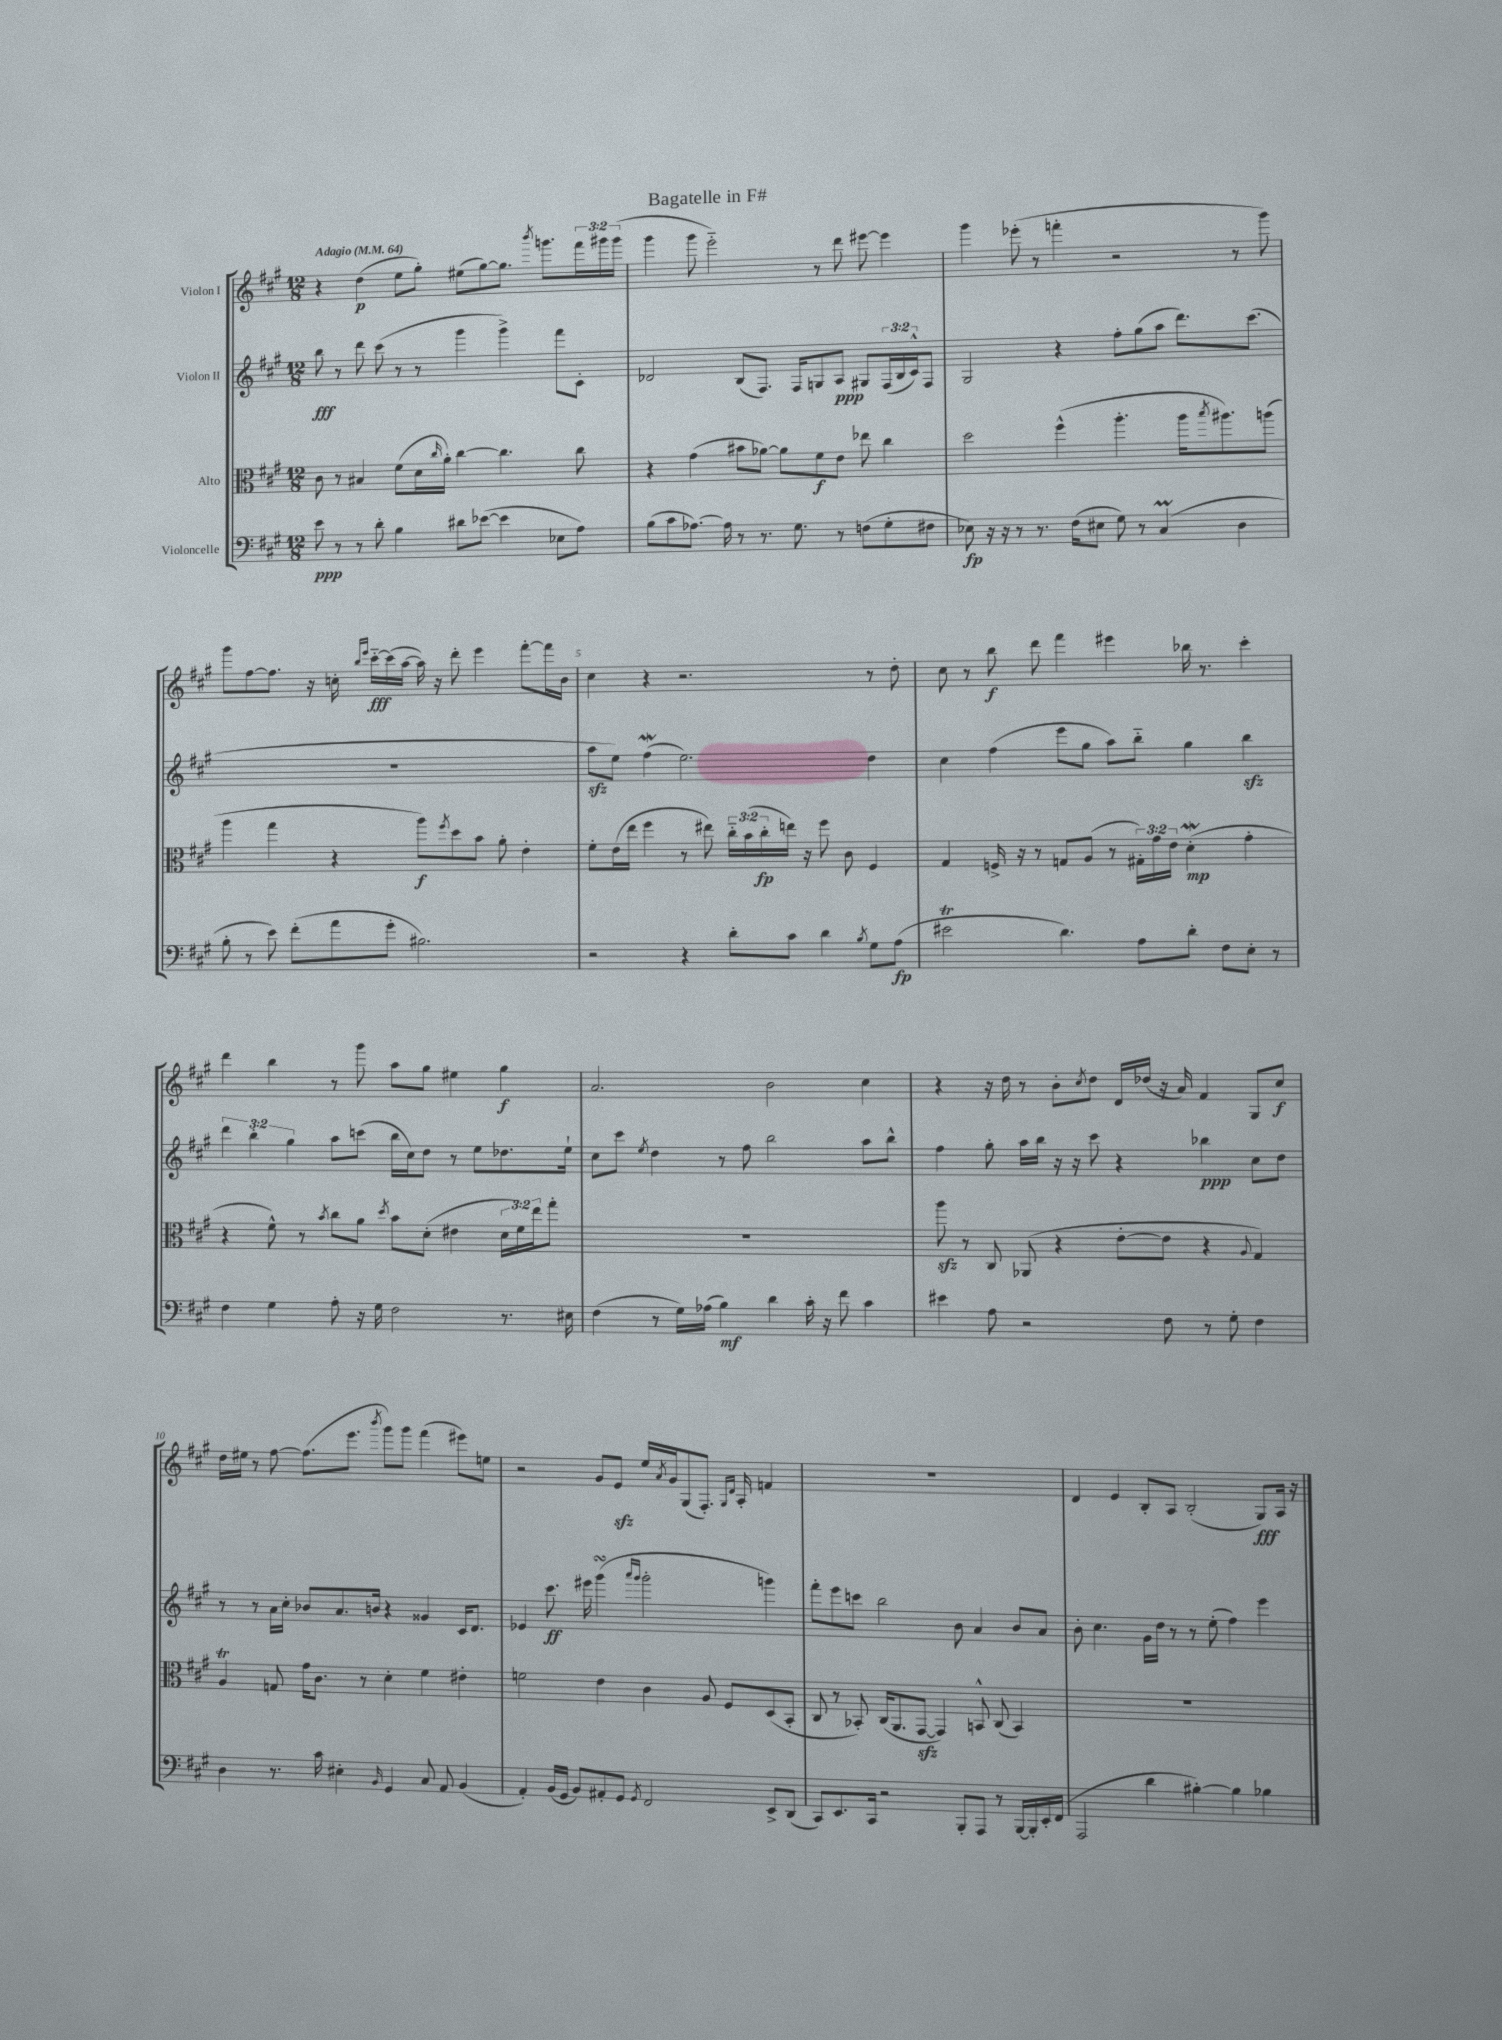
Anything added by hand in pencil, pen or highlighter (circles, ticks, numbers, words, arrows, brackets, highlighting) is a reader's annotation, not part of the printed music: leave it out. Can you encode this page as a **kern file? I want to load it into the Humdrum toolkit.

**kern	**kern	**kern	**kern
*staff4	*staff3	*staff2	*staff1
*clefF4	*clefC3	*clefG2	*clefG2
*k[f#c#g#]	*k[f#c#g#]	*k[f#c#g#]	*k[f#c#g#]
*M12/8	*M12/8	*M12/8	*M12/8
*MM64	*MM64	*MM64	*MM64
8e\	8c#\	8bb\	4r
8r	8r	8r	.
8r	4B#/	8ddd\	(4dd\
8d'\	.	(8ccc#\	.
4B\	(8f#\L	8r	8ee\L
.	16d\L	8r	8gg#'\J)
.	16qqcc#/	.	.
.	16a'\JJ)	.	.
8d#\L	[4cc#\	4ggg#\	(8ee#\L
([8e-\J	.	.	[8gg#\)
4e-\]	4.cc#\]	4ggg#^\)	8.gg#\]J
.	.	.	8qbbb/
.	.	.	8.ggg\L
8E-\L	.	8fff#\L	.
8A\J)	8cc#\	8c#'\J	24fff#\L
.	.	.	24ggg#\
.	.	.	(24ggg#\JJ
=	=	=	=
(8B\L	4r	2d-/	4ggg#\
8c#\	.	.	.
[8.A-\J)	(4g#\	.	8ggg#\
.	.	.	2eee'~\)
16A-\]	.	.	.
8r	8b#\L	(8B/L	.
8.r	[8a-\J)	8.F#/J)	.
.	8a-\]L	.	.
8.G#\	.	16F#/LK	.
.	8f#\	8G/	8r
8r	8e\J	8A/J	8ddd\
(8F\L	8ee-\	8G#/L	[8eee#\
8G#'\	4cc#\	(24F#/L	4eee#\]
.	.	24B/	.
.	.	24c#^^/J)	.
8F#\J	.	8F#/J	.
=	=	=	=
8E-\)	2dd\	2G#/	4ggg#\
16r	.	.	.
16r	.	.	.
8r	.	.	(8eee-'\
8.r	.	.	8r
.	(4ff#^^\	4r	4fff'\
(16F#\LK	.	.	.
8E#\J	.	.	.
8G#\)	4.aa'\	8ff#'\L	2r
8r	.	(8gg#\	.
(4C#/	.	8aa\J	.
.	16aa\LK	8.ddd\L)	.
.	8qbb/	.	.
.	8.aa#\)	.	.
4D\	.	.	8r
.	.	(8.ccc#\J	.
.	(8aa\J	.	8ggg#\)
=	=	=	=
8B'\	4aa\	1.r	8ggg#\L
8r	.	.	[8ff#\
8e\)	4gg#\	.	8.ff#\]J
(8f#'\L	.	.	.
.	.	.	16r
8a\	4r	.	16cc'\
.	.	.	16qqbb/LL
.	.	.	16qqeee/JJ
.	.	.	[16ccc#'~\LL
8g#'\J	.	.	(16ccc#\]
.	.	.	[16aa\JJ
2.B#\)	8aa\L)	.	16aa\])
.	.	.	16r
.	8qff#/	.	.
.	8dd\	.	8ddd'\
.	8b\J	.	4eee\
.	8a'\	.	.
.	4e'\	.	[8fff#'\L
.	.	.	16fff#\]L
.	.	.	16b\JJ
=	=	=	=
2r	8f#'\L	8aa\L	4cc#\
.	(16e\L	8ee\J)	.
.	16ee\JJ	.	.
.	4ff#\	(4ff#\	4r
4r	8r	2.ee\)	2.r
.	8ee#\)	.	.
8d'\L	24cc#'~\LL	.	.
.	(24b\	.	.
.	24cc#'\	.	.
8c#\J	16ee\JJ)	.	.
.	16r	.	.
4d\	8ff#\	.	.
.	8c#\	.	.
8qB/	.	.	.
8G#\L	4F#/	4dd\	8r
(8A\J	.	.	8dd'\
=	=	=	=
2e#\	4G#/	4cc#\	8cc#\
.	.	.	8r
.	16F^/	(4ff#\	8bb\
.	16r	.	.
.	8r	.	8ddd\
4.d\)	8G/L	8eee\L	4fff#\
.	(8A/J	8gg#\J	.
.	8r	8aa\L)	4eee#\
8A\L	24G#'\LL)	8bb'~\J	.
.	24g#\	.	.
.	24e\JJ	.	.
8d'\J	(4d'\	4gg#\	16bb-\
.	.	.	8.r
8F#\L	.	.	.
8E'\J	4g#'\	4bb\	4ccc#'\
8r	.	.	.
=	=	=	=
4F#\	4r	6ddd\	4ddd\
.	.	6bb'\	.
4G#\	8f#^^\)	.	4bb\
.	.	6gg#\	.
.	8r	.	.
.	8qb/	.	.
8A'\	8cc#\L	8aa\L	8r
16r	8a\J	(8ccc\J	8ggg#\
16G#\	.	.	.
.	8qdd/	.	.
2F#\	8b\L	16bb\LL	8aa\L
.	.	16cc#\J)	.
.	(8d'\J	8dd\J	8gg#\J
.	4e#\	8r	4ee#\
.	.	8ee\L	.
8.r	24d\LL	8.dd-\	4gg#\
.	24f#\)	.	.
.	24ee\J	.	.
.	8gg#'\J	.	.
16E#\	.	16ee`\Jk	.
=	=	=	=
(4F#\	1.r	8cc#\L	2.a/
.	.	8ccc#\J	.
.	.	8qee/	.
8r	.	4dd\	.
16G#\LL)	.	.	.
(16A-\JJ	.	.	.
4B\)	.	8r	.
.	.	8ff#\	.
4d\	.	2bb\	2b\
16c#'\	.	.	.
16r	.	.	.
8f#\	.	.	.
4c#\	.	8aa\L	4cc#\
.	.	8bb^^\J	.
=	=	=	=
4e#\	8aa\	4ff#\	4r
.	8r	.	.
8A\	8C#/	8gg#'\	16r
.	.	.	16dd\
2r	(8AA-/	16aa\LL	8r
.	.	16bb\JJ	.
.	4r	16r	8b'\L
.	.	16r	.
.	.	.	8qcc#/
.	.	8ccc#\	8dd\J
.	[8e'\L	4r	16d/LL
.	.	.	(16dd-/JJ
8F#\	8e\]J	.	16r
.	.	.	16a/)
8r	4r	4bb-\	4f#/
8G#'\	.	.	.
.	8qqA/	.	.
4F#\	4G#/)	8cc#\L	8G#/L
.	.	8dd\J	8cc#/J
=	=	=	=
4D\	4A/	8r	16dd\LL
.	.	.	16ee#\JJ
.	.	8r	8r
8.r	8G/	16a\LL	[8ff#\
.	.	16cc#'\JJ	.
.	16g#\LK	8b-/L	(8.ff#\]L
16c#\	8.c#\J	.	.
4E#'\	.	8.a/	.
.	.	.	8.eee\J
.	8r	.	.
.	.	16b/Jk	.
16qqBB/	.	.	8qbbb/
4GG#/	4d'\	4r	8ggg#\L)
.	.	.	8ggg#\J
8C#/	4f#\	4g##/	(4fff#\
8AA/	.	.	.
(4BB/	4e#'\	16c#/LK	8eee#\L)
.	.	8.d/J	.
.	.	.	8ee\J
=	=	=	=
4AA'/)	2f\	4e-/	2r
(16BB/LL	.	8.ccc#\	.
16GG#/JJ	.	.	.
8BB/L)	.	.	.
.	.	16eee#\	.
8AA#'/	4e\	(4ggg#\	8g#/L
8GG#/J	.	.	8e/J
.	.	16qqaaa/LL	.
8qGG#/	.	16qqggg#/JJ	.
2FF#/	4c#\	2ggg#'\	16ee/LL
.	.	.	8qa/
.	.	.	16g#/J
.	.	.	(8G#/
.	8A/	.	8.F#'/J)
.	8F#/L	.	.
.	.	.	16qqG#/LL
.	.	.	16qqd/JJ
.	.	.	16A'/
8EE^/L	(8D/	4ggg\)	4f/
(8DD/J	8BB'/J	.	.
=	=	=	=
8CC#/L)	8C#/	8fff#'\L	1.r
8.EE/	8r	8eee\	.
.	8BB-'/)	8ccc\J	.
16CC#/Jk	.	.	.
2r	(16C#/LK	2bb\	.
.	8.AA/	.	.
.	[8GG#/J	.	.
.	4GG#/])	.	.
8BBB'/L	.	8b\	.
8AAA/J	8BB^^/	4a/	.
8r	(8C#/	.	.
[16BBB/LL	4BB/)	8b/L	.
16BBB'/]	.	.	.
16EE'/	.	8a/J	.
(16FF#/JJ	.	.	.
=	=	=	=
2AAA/	1.r	8b'\	4d/
.	.	4.cc#\	.
.	.	.	4e/
4d\	.	16g#\LL	8B'/L
.	.	16dd\JJ	.
.	.	8r	8A/J
[4B#'\)	.	8r	(2B'/
.	.	(8ee'\	.
4B#\]	.	4ff#\)	.
4B-\	.	4eee\	8G#/L)
.	.	.	16A/Jk
.	.	.	16r
==	==	==	==
*-	*-	*-	*-
